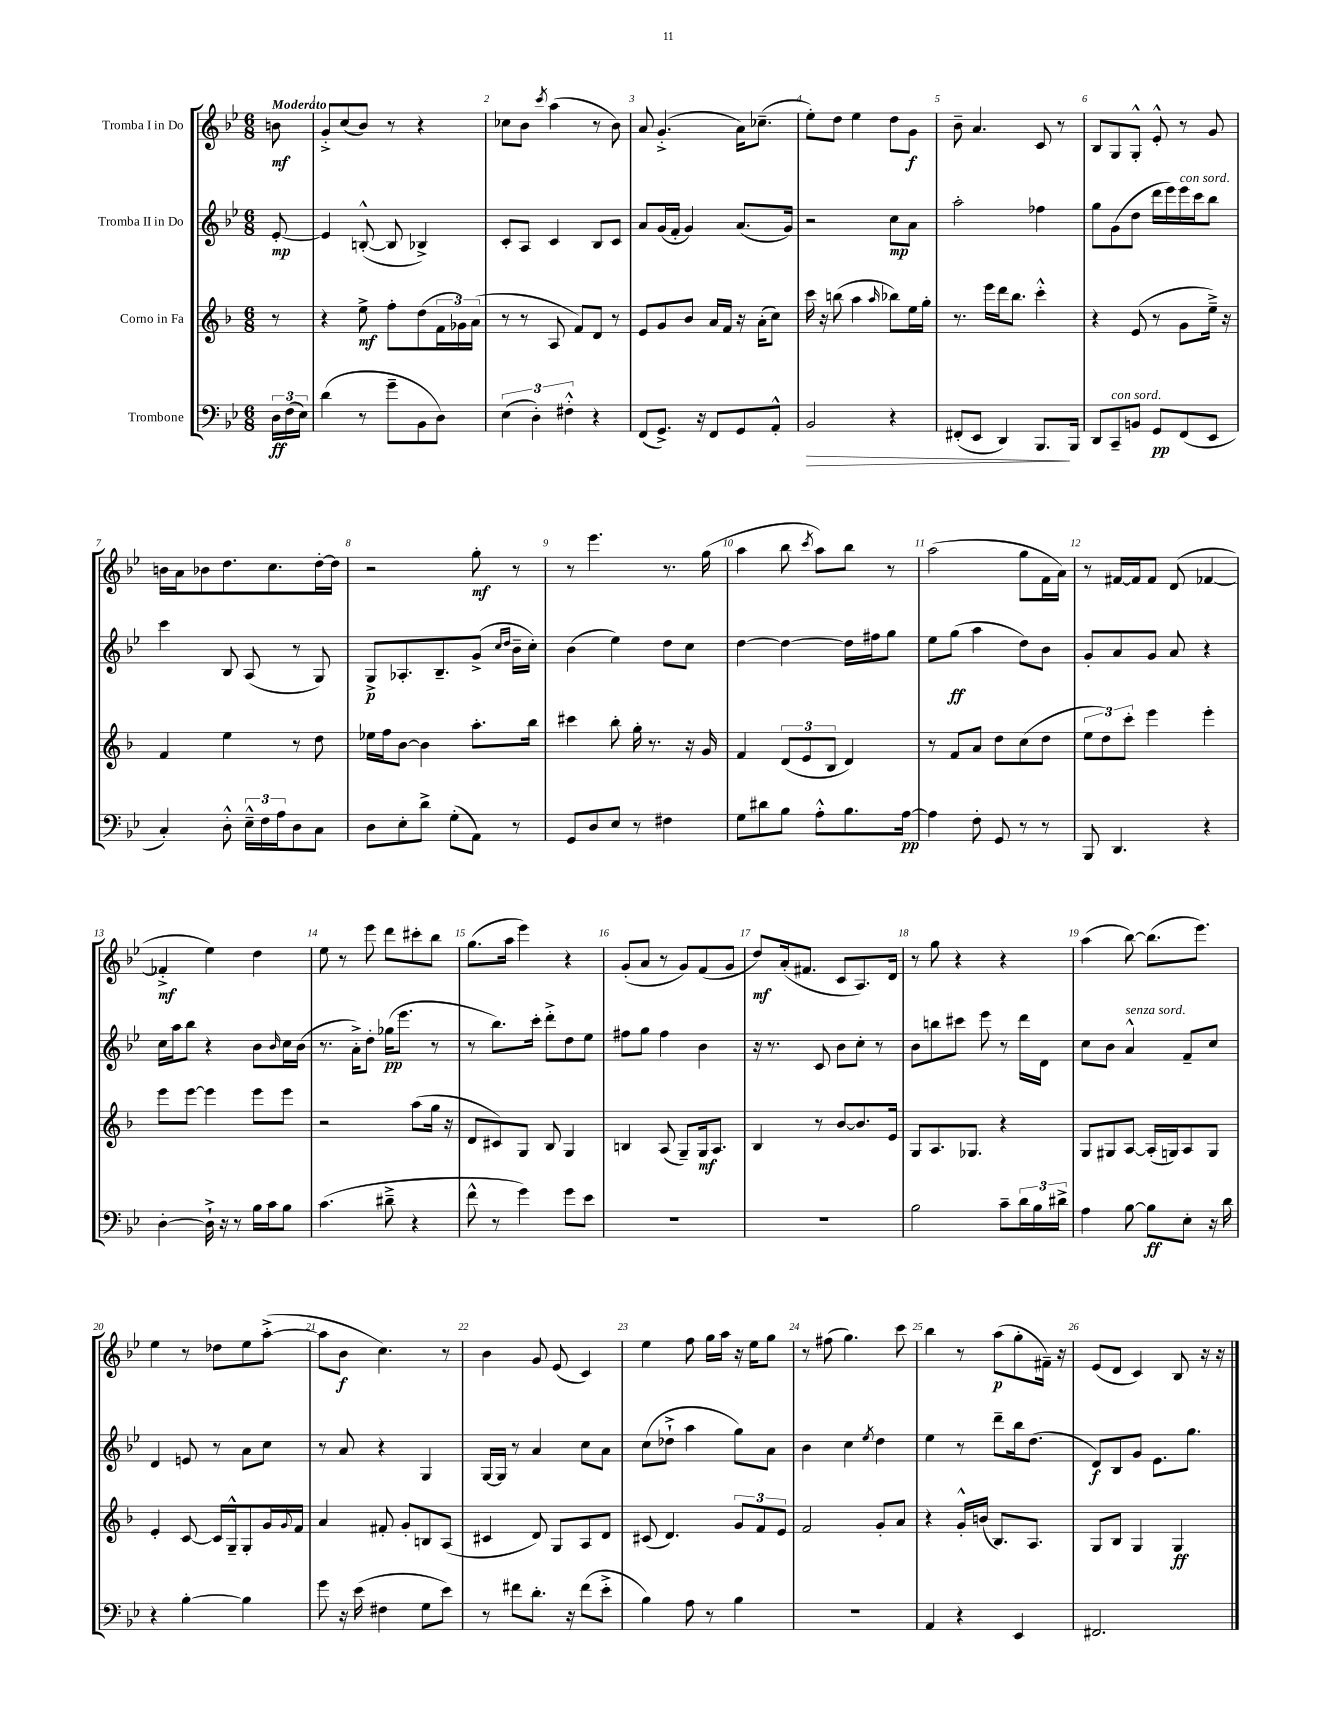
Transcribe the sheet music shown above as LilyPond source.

<<
\new StaffGroup <<
\new Staff = "s0" \with { instrumentName = "Tromba I in Do" } {
    \clef treble \key bes \major \numericTimeSignature \time 6/8 \partial 8 \tempo "Moderato"
    b'8\mf |
    g'8-.-> c''8( bes'8) r8 r4 |
    ces''8 bes'8 \acciaccatura { c'''8 } a''4( r8 bes'8) |
    a'8 g'4.-.->( a'16) ces''8.--( |
    ees''8-.) d''8 ees''4 d''8 g'8\f |
    bes'8-- a'4. c'8 r8 |
    bes8 g8 g8-.-^ ees'8-.-^ r8 g'8 |
    b'16 a'16 bes'8 d''8. c''8. d''16~-. d''16 |
    r2 g''8-.\mf r8 |
    r8 ees'''4. r8. g''16( |
    a''4 bes''8 \acciaccatura { c'''8 } a''8) bes''8 r8 |
    a''2( g''8 f'16 a'16) |
    r8 fis'16~ fis'16 fis'8 d'8( fes'4~ |
    fes'4-.->\mf ees''4) d''4 |
    ees''8 r8 ees'''8 d'''8 cis'''8-. bes''8 |
    g''8.( a''16 ees'''4) r4 |
    g'8-.( a'8 r8 g'8) f'8( g'8 |
    d''8\mf) a'16-.( fis'8. c'8 a8.) d'16 |
    r8 g''8 r4 r4 |
    a''4( bes''8~) bes''8.( ees'''8.) |
    ees''4 r8 des''8 ees''8 a''8~-.->( |
    a''8 bes'8\f c''4.) r8 |
    bes'4 g'8 ees'8( c'4) |
    ees''4 f''8 g''16 a''16 r16 ees''16 g''8 |
    r8 fis''8( g''4.) c'''8 |
    bes''4 r8 a''8\p( g''8-. fis'16--) r16 |
    ees'8( d'8 c'4) bes8 r16 r16 \bar "|." |
}
\new Staff = "s1" \with { instrumentName = "Tromba II in Do" } {
    \clef treble \key bes \major \numericTimeSignature \time 6/8 \partial 8
    ees'8~-.\mp |
    ees'4 b8~-.-^( b8 bes4->) |
    c'8-. a8 c'4 bes8 c'8 |
    a'8 g'16( f'16-. g'4) a'8.( g'16) |
    r2 c''8\mp a'8 |
    a''2-. fes''4 |
    g''8 g'8( d''8 d'''16 ees'''16) ees'''16^\markup { \italic "con sord." } c'''16 bes''8 |
    c'''4 bes8 a8( r8 g8) |
    g8->\p aes8.-. bes8.-- g'8->( \grace { c''16 d''16 } bes'16-- c''16-.) |
    bes'4( ees''4) d''8 c''8 |
    d''4~ d''4~ d''16 fis''16 g''8 |
    ees''8 g''8\ff( a''4 d''8) bes'8 |
    g'8-. a'8 g'8 a'8 r4 |
    c''16 a''16 bes''8 r4 bes'8 \grace { bes'16 } c''16 bes'16( |
    r8. a'16-.->) d''8-. ges''16\pp( ees'''8. r8 |
    r8 bes''8.) c'''16-. d'''8-.-> d''8 ees''8 |
    fis''8 g''8 fis''4 bes'4 |
    r16 r8. c'8 bes'8 c''8-. r8 |
    bes'8 b''8 cis'''8 ees'''8 r8 d'''16 d'16 |
    c''8 bes'8 a'4-^^\markup { \italic "senza sord." } f'8-- c''8 |
    d'4 e'8 r8 a'8 c''8 |
    r8 a'8 r4 g4 |
    g16~ g16 r8 a'4 c''8 a'8 |
    c''8( des''8-!-> a''4 g''8) a'8 |
    bes'4 c''4 \acciaccatura { ees''8 } d''4 |
    ees''4 r8 d'''8-- bes''16 d''8.( |
    d'8\f) bes8 g'8 ees'8. g''8. \bar "|." |
}
\new Staff = "s2" \with { instrumentName = "Corno in Fa" } {
    \clef treble \key f \major \numericTimeSignature \time 6/8 \partial 8
    r8 |
    r4 e''8->\mf f''8-. d''8( \tuplet 3/2 { f'16 ges'16) a'16( } |
    r8 r8 a8 f'8) d'8 r8 |
    e'8 g'8 bes'8 a'16 f'16 r16 a'16-.( c''8) |
    c'''16 r16 b''8( a''4 \grace { a''16 } bes''8) e''16 g''16-. |
    r8. e'''16 d'''16 bes''8. c'''4-.-^ |
    r4 e'8( r8 g'8 e''16--->) r16 |
    f'4 e''4 r8 d''8 |
    ees''16 f''16 bes'8~ bes'4 a''8.-. bes''16 |
    cis'''4 bes''8-. g''16-. r8. r16 g'16 |
    f'4 \tuplet 3/2 { d'8( e'8 bes8 } d'4) |
    r8 f'8 a'8 d''8 c''8( d''8 |
    \tuplet 3/2 { e''8 d''8) c'''8-. } e'''4 e'''4-. |
    e'''8 e'''8~ e'''4 e'''8 e'''8 |
    r2 a''8( g''16 r16 |
    d'8 cis'8) g8 bes8 g4 |
    b4 a8( g8--) g16\mf a8. |
    bes4 r8 bes'8~ bes'8. e'16 |
    g8 a8. ges8. r4 |
    g8 gis8 a8~ a16-.( g16) a8 g8 |
    e'4-. c'8~ c'16 g16---^ g8-. g'16 \appoggiatura { g'8 } f'16 |
    a'4 fis'8-. g'8-. b8 a8( |
    cis'4 d'8) g8 a8 d'8 |
    cis'8( d'4.) \tuplet 3/2 { g'8 f'8 e'8 } |
    f'2 g'8-. a'8 |
    r4 g'16-.-^ b'16( bes8.) a8. |
    g8 bes8 g4 g4\ff \bar "|." |
}
\new Staff = "s3" \with { instrumentName = "Trombone" } {
    \clef bass \key bes \major \numericTimeSignature \time 6/8 \partial 8
    \tuplet 3/2 { d16\ff f16( ees16) } |
    d'4( r8 g'8-- bes,8 d8) |
    \tuplet 3/2 { ees4( d4-.) fis4-.-^ } r4 |
    f,8( g,8.->) r16 f,8 g,8 a,8-.-^ |
    bes,2\> r4 |
    fis,8-.( ees,8 d,4) bes,,8.\! bes,,16 |
    d,8 c,8--^\markup { \italic "con sord." } b,8 g,8\pp f,8( ees,8 |
    c4-.) d8-.-^ \tuplet 3/2 { ees16---^ f16 a16 } d8 c8 |
    d8 ees8-. d'8-> g8-.( a,8) r8 |
    g,8 d8 ees8 r8 fis4 |
    g8 dis'8 bes8 a8-.-^ bes8. a16~\pp |
    a4 f8-. g,8 r8 r8 |
    bes,,8 d,4. r4 |
    d4~-. d16-!-> r16 r8 bes16 c'16 bes8 |
    c'4.( dis'8---> r4 |
    f'8-^ r8 g'4) g'8 ees'8 |
    R2. |
    R2. |
    bes2 c'8-- \tuplet 3/2 { d'16 bes16 dis'16-> } |
    a4 bes8~ bes8\ff ees8-. r16 d'16 |
    r4 bes4~-. bes4 |
    g'8 r16 ees'16( fis4 g8 ees'8) |
    r8 fis'8 d'8.-. r16 fis'8( ees'8-.-> |
    bes4) a8 r8 bes4 |
    R2. |
    a,4 r4 ees,4 |
    fis,2. \bar "|." |
}
>>
>>
\layout { \context { \Score \override BarNumber.break-visibility = ##(#f #t #t) barNumberVisibility = #all-bar-numbers-visible } }
